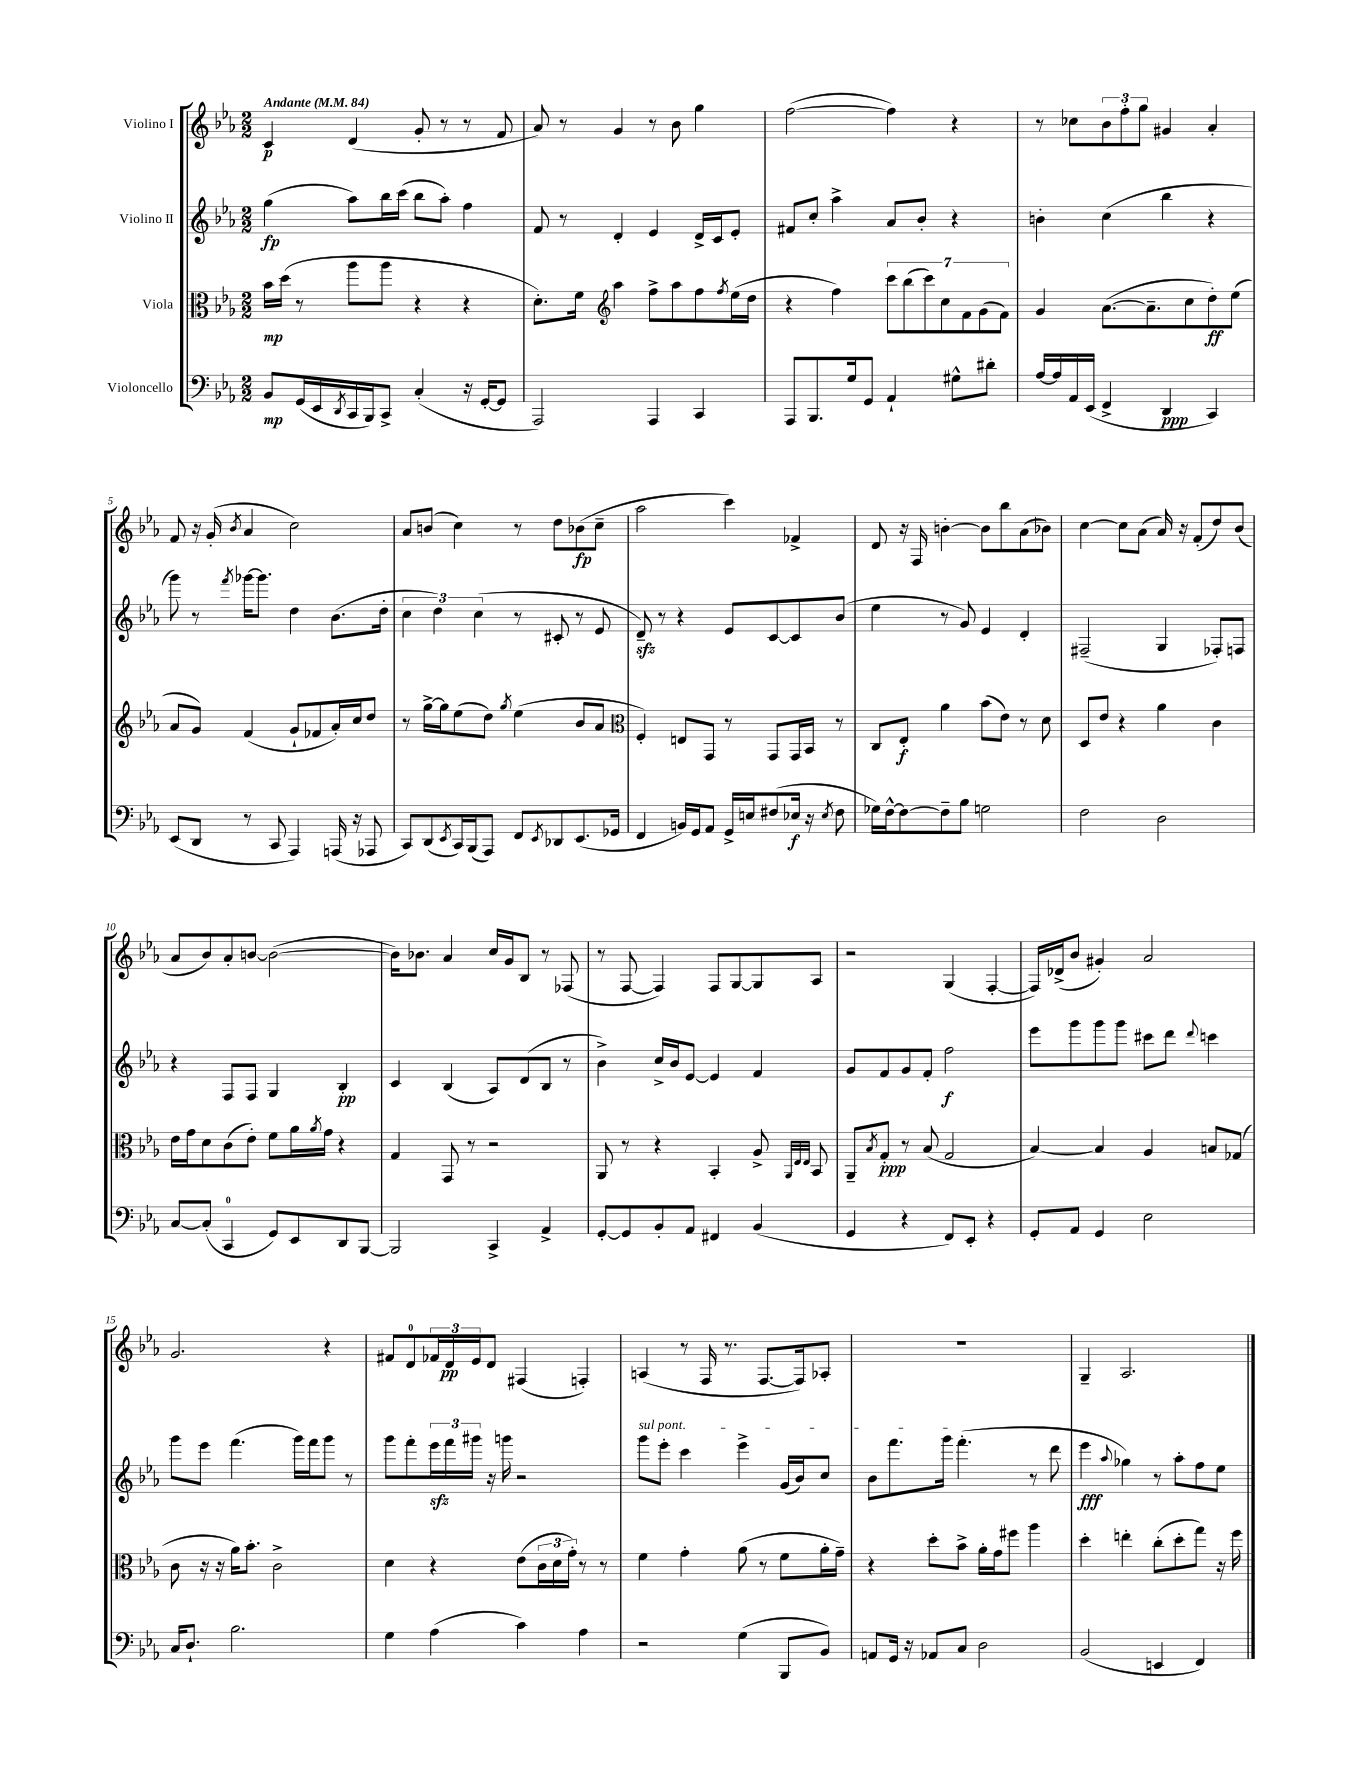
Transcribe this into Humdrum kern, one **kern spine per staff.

**kern	**kern	**kern	**kern
*staff4	*staff3	*staff2	*staff1
*clefF4	*clefC3	*clefG2	*clefG2
*k[b-e-a-]	*k[b-e-a-]	*k[b-e-a-]	*k[b-e-a-]
*M2/2	*M2/2	*M2/2	*M2/2
*MM84	*MM84	*MM84	*MM84
8BB-	16b-	(4gg	4c
.	(16dd	.	.
(16GG	8r	.	.
16EE-	.	.	.
8qDD	.	.	.
16CC	8aa-	8aa-)	(4d
16BBB-)	.	.	.
8CC^	8aa-	16bb-	.
.	.	(16ccc	.
(4C'	4r	8bb-	8g'
.	.	8aa-')	8r
16r	4r	4ff	8r
[16GG'	.	.	.
8GG]	.	.	8f
=	=	=	=
2AAA-)	8.d')	8f	8a-)
.	.	8r	8r
.	16f	.	.
*	*clefG2	*	*
.	4aa-	4d'	4g
4AAA-	8ff^	4e-	8r
.	8aa-	.	8b-
4CC	8ff	16d^	4gg
.	.	16c	.
.	8qff	.	.
.	(16ee-	8e-'	.
.	16dd	.	.
=	=	=	=
8AAA-	4r	8f#	([2ff
8.BBB-	.	8cc'	.
.	4ff)	4aa-^	.
16G	.	.	.
8GG	.	.	.
4AA-`	14ccc	8a-	4ff])
.	(14bb-	.	.
.	.	8b-'	.
.	14ccc)	.	.
.	14cc	.	.
8G#^^	.	4r	4r
.	14f	.	.
.	(14g	.	.
8d#'	.	.	.
.	14f)	.	.
=	=	=	=
[16A-	4g	4b'	8r
16A-]	.	.	.
16AA-	.	.	8cc-
(16EE-	.	.	.
4FF^	([8.a-	(4cc	12b-
.	.	.	12ff'
.	.	.	12gg
.	8.a-~]	.	.
4DD	.	4bb-	4g#
.	8cc	.	.
4CC)	8dd')	4r	4a-'
.	(8ee-	.	.
=	=	=	=
(8EE-	8a-	8ggg)	8f
8DD	8g)	8r	16r
.	.	.	(16g'
.	.	8qfff	8qb-
8r	(4f	[16ggg-	4a-
.	.	8.ggg-]	.
8CC	.	.	.
4AAA-)	8g`	4dd	2cc)
.	8f-	.	.
(16AAA	16a-')	(8.b-	.
16r	16cc	.	.
8AAA-	8dd	.	.
.	.	16dd'	.
=	=	=	=
8CC)	8r	6cc	8a-
(8DD	[16gg^	.	(8b
.	.	6dd)	.
.	16gg]	.	.
8qEE-	.	.	.
16CC)	(8ee-	.	4cc)
(16BBB-	.	.	.
.	.	(6cc	.
8AAA-)	8dd)	.	.
.	8qgg	.	.
8FF	(4ee-	8r	8r
8qEE-	.	.	.
8DD-	.	8c#'	8dd
(8.EE-	8b-	8r	(8b-
.	8a-	8e-	8cc~
16GG-	.	.	.
=	=	=	=
*	*clefC3	*	*
4FF	4F')	8d~)	2aa-
.	.	8r	.
16BB)	8E	4r	.
16GG	.	.	.
8AA-	8GG	.	.
16GG^	8r	8e-	4ccc)
16E	.	.	.
(8F#	8GG	[8c	.
16E-	16GG	8c]	4f-^
16r	16BB-	.	.
8qE-	.	.	.
8F#	8r	(8b-	.
=	=	=	=
16G-)	8C	4ee-	8d
[16F^^	.	.	.
8F_	8E-'	.	16r
.	.	.	16F
8F~]	4a-	8r	[4b'
8B-	.	8g)	.
2G	(8b-	4e-	8b]
.	8e-)	.	8bb-
.	8r	4d'	(8a-
.	8d	.	8b-)
=	=	=	=
2F	8D	(2F#~	[4cc
.	8e-	.	.
.	4r	.	8cc]
.	.	.	(8a-
2D	4a-	4G	16a-)
.	.	.	16r
.	.	.	(8f'
.	4c	8F-')	8dd)
.	.	8F	(8b-
=	=	=	=
[8C	16e-	4r	8a-
.	16g	.	.
(8C']	8d	.	8b-)
4CC	(8c	8F	8a-'
.	8e-')	8F	[8b
8GG)	8f	4G	(2b_
8EE-	16a-	.	.
.	8qa-	.	.
.	16g	.	.
8DD	4r	4B-'	.
[8BBB-	.	.	.
=	=	=	=
2BBB-]	4G	4c	16b])
.	.	.	8.b-
.	8GG	(4B-	4a-
.	8r	.	.
4CC^	2r	8A-)	16cc
.	.	.	16g
.	.	(8d	8B-
4AA-^	.	8B-	8r
.	.	8r	(8F-
=	=	=	=
[8GG'	8AA-	4b-^)	8r
8GG]	8r	.	[8F
8BB-'	4r	16cc^	4F])
.	.	16b-	.
8AA-	.	[8e-	.
4FF#	4BB-'	4e-]	8F
.	.	.	[8G
(4BB-	8A-^	4f	8G]
.	32qqAA-	.	.
.	32qqE-	.	.
.	32qqE-	.	.
.	8BB-	.	8A-
=	=	=	=
4GG	8AA-~	8g	2r
.	8qB-	.	.
.	8G'	8f	.
4r	8r	8g	.
.	(8B-	8f'	.
8FF)	2G	2ff	(4G
8EE-'	.	.	.
4r	.	.	[4F'
=	=	=	=
8GG'	[4B-)	8eee-	16F])
.	.	.	(16d-^
8AA-	.	8ggg	8b-
4GG	4B-]	8ggg	4g#')
.	.	8ggg	.
2E-	4A-	8ccc#	2a-
.	.	8ddd	.
.	.	8qqddd	.
.	8B	4ccc	.
.	(8G-	.	.
=	=	=	=
16C	8c	8ggg	2.g
8.D`	.	.	.
.	16r	8eee-	.
.	16r	.	.
2.B-	16a-)	(4.fff	.
.	8.b-'	.	.
.	2c^	.	.
.	.	16ggg)	.
.	.	16fff	.
.	.	8ggg	4r
.	.	8r	.
=	=	=	=
4G	4d	8ggg	8f#
.	.	8fff'	8d
(4A-	4r	24eee-	24f-
.	.	24fff	24d
.	.	24ggg#	24e-
.	.	16r	8d
.	.	16ggg	.
4c)	(8e-	2r	(4F#
.	24c	.	.
.	24d	.	.
.	24g')	.	.
4A-	8r	.	4F')
.	8r	.	.
=	=	=	=
2r	4f	8ggg	(4A
.	.	8eee-'	.
.	4g'	4ccc	8r
.	.	.	16F
.	.	.	8.r
(4G	(8a-	4eee-^	.
.	8r	.	[8.F
8BBB-	8f	(16g	.
.	.	16b-)	16F])
8BB-)	16a-'	8cc	8A-'
.	16g~)	.	.
=	=	=	=
8AA	4r	8b-	1r
16GG	.	8.fff	.
16r	.	.	.
8AA-	8dd'	.	.
.	.	16ggg	.
8C	8b-^	(4.fff'	.
2D	16a-'	.	.
.	16g	.	.
.	8ff#	.	.
.	4aa-	8r	.
.	.	8ddd	.
=	=	=	=
(2BB-	4dd'	4eee-	4G~
.	.	8qqaa-	.
.	4ee'	4gg-)	2.A-
4EE	(8cc'	8r	.
.	8dd'	8aa-'	.
4FF)	8gg)	8ff	.
.	16r	8ee-	.
.	16ff	.	.
==	==	==	==
*-	*-	*-	*-
